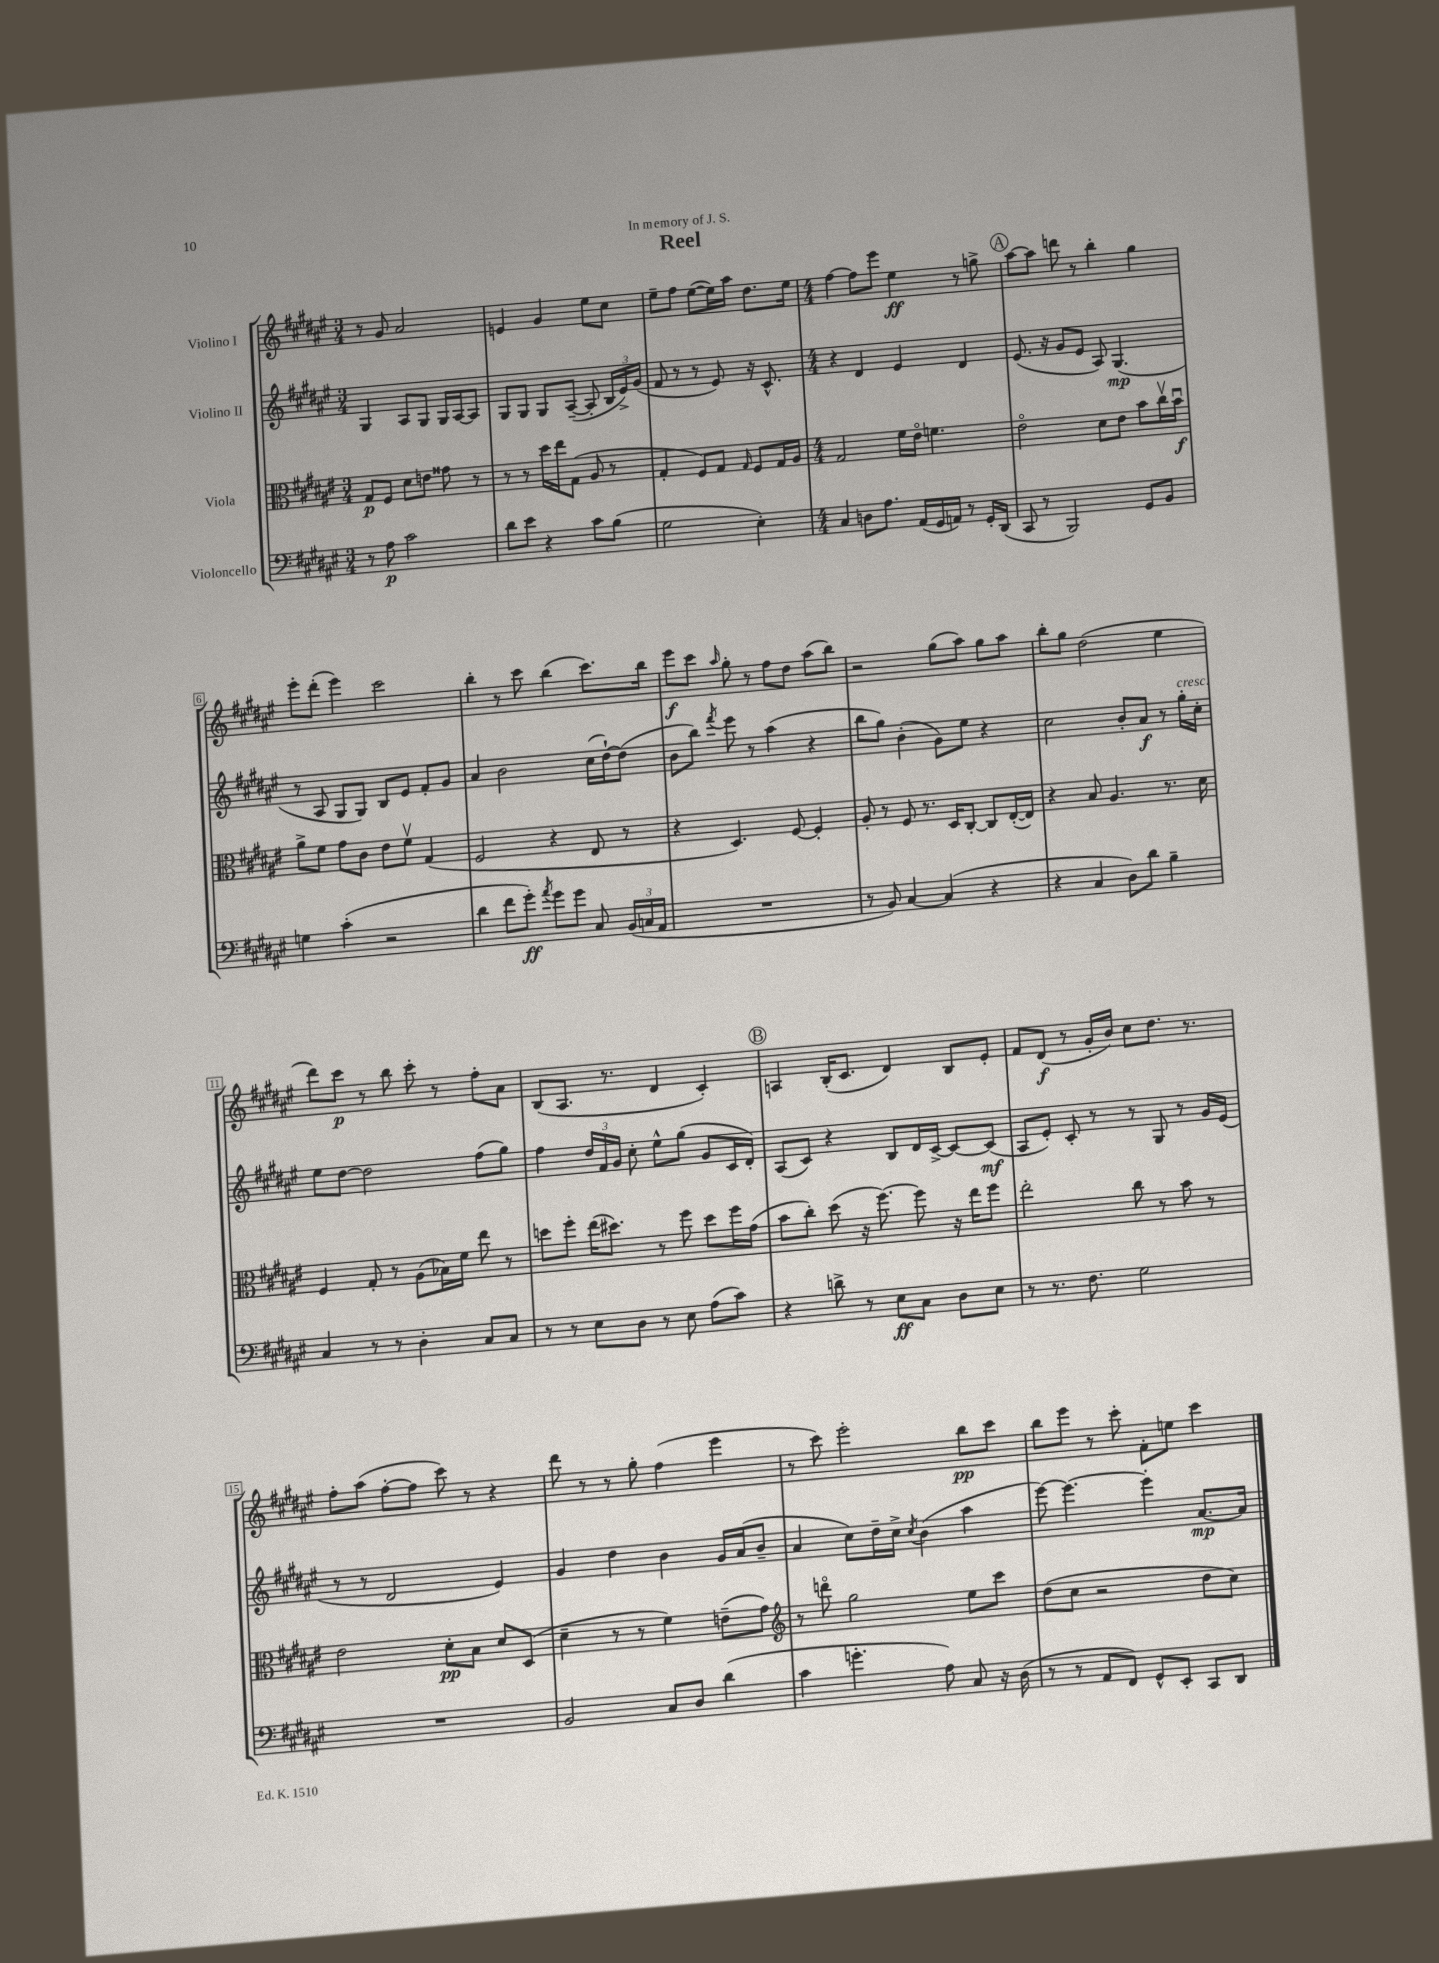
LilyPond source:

\header { title = "Reel" dedication = "In memory of J. S." }
<<
\new StaffGroup <<
\new Staff = "s0" \with { instrumentName = "Violino I" } {
    \clef treble \key fis \major \numericTimeSignature \time 3/4
    \autoBeamOff r8 gis'8 ais'2 |
    e'4 gis'4 eis''8[ cis''8] |
    eis''8[-- fis''8] eis''8[~( eis''16) ais''16] dis''8.[ eis''16] |
    \numericTimeSignature \time 4/4 fis''4~ fis''8[ eis'''8] eis''4\ff r8 g''8-> |
    \mark \markup { \circle "A" } ais''8[~ ais''8] d'''8 r8 b''4-. gis''4 |
    eis'''8[-. dis'''8]-.( eis'''4) cis'''2 |
    b''4-. r8 cis'''8 b''4( cis'''8.[) b''16] |
    eis'''8[\f cis'''8] \grace { ais''16 } gis''8-. r8 fis''8[ dis''8] ais''8[( b''8]) |
    r2 gis''8[( ais''8]) gis''8[ ais''8] |
    b''8[-. gis''8] dis''2( eis''4 |
    dis'''8[) cis'''8]\p r8 b''8 cis'''8-. r8 fis''8[-. ais'8] |
    b8[( ais8.] r8. dis'4 cis'4-.) |
    \mark \markup { \circle "B" } a4 b16[-.( cis'8.] dis'4) b8[ eis'8]-. |
    fis'8[ dis'8]\f( r8 gis'16[-. b'16]) cis''8[ dis''8.] r8. |
    fis''8[-. ais''8]( fis''8[~-. fis''8] cis'''8) r8 r4 |
    dis'''8 r8 r8 gis''8-. fis''4( eis'''4 |
    r8 cis'''8) eis'''2-. b''8[\pp cis'''8] |
    b''8[ eis'''8] r8 cis'''8-. fis'8[-. e''8] cis'''4 \bar "|." |
}
\new Staff = "s1" \with { instrumentName = "Violino II" } {
    \clef treble \key fis \major \numericTimeSignature \time 3/4
    \autoBeamOff gis4 ais8[ gis8] gis16[ ais16~ ais8] |
    gis8[ gis8] gis8[ ais8]~--( ais8-. \tuplet 3/2 { b16[ eis'16->) gis'16]( } |
    fis'8 r8 r8 eis'8) r16 cis'8.-^ |
    \numericTimeSignature \time 4/4 r4 dis'4 eis'4 dis'4 |
    \mark \markup { \circle "A" } eis'8.( r16 gis'8[ eis'8] ais8) gis4.\mp( |
    r8 ais8 gis8[ gis8]) b8[ eis'8] fis'8[-. gis'8] |
    ais'4 b'2 cis''16[( dis''16~-!) dis''8]( |
    b'8[ b''8]) \acciaccatura { fis'''8 } eis'''8 r8 ais''4( r4 |
    b''8[ gis''8]) b'4-.( gis'8[) eis''8] r4 |
    cis''2 b'8[-. ais'8]\f r8 gis''16[-.^\markup { \italic "cresc." } cis''16]-. |
    eis''8[ dis''8]~ dis''2 fis''8[( gis''8]) |
    fis''4 \tuplet 3/2 { dis''16[ fis'16 gis'16] } cis''8-. eis''8[-^ gis''8]( gis'8[ cis'16 dis'16]-.) |
    \mark \markup { \circle "B" } ais8[( cis'8]) r4 b8[ dis'16 cis'16]~-> cis'8[~ cis'8]\mf( |
    ais8[ eis'8]-.) cis'8-. r8 r8 gis8 r8 gis'16[ eis'16]( |
    r8 r8 dis'2 eis'4) |
    gis'4 dis''4 b'4 gis'16[ ais'16( b'8]-- |
    ais'4 cis''8[) dis''16-- cis''16]-> \acciaccatura { cis''8 } b'4( ais''4 |
    eis'''8~) eis'''4.~ eis'''4-. ais'8.[~\mp ais'16] \bar "|." |
}
\new Staff = "s2" \with { instrumentName = "Viola" } {
    \clef alto \key fis \major \numericTimeSignature \time 3/4
    \autoBeamOff gis8[\p fis8] dis'8[ e'8] gisis'8 r8 |
    r8 r8 dis''16[ eis''16 gis8]( ais8 r8 |
    gis4-. fis8[) gis8] \grace { gis16 } fis8[ gis16 ais16] |
    \numericTimeSignature \time 4/4 gis2 fis'16[ eis'16]\flageolet f'4. |
    \mark \markup { \circle "A" } eis'2\flageolet dis'8[ eis'8] b'8[ cis''16\upbow b'16]\downbow\f |
    ais'8[-> fis'8] gis'8[ cis'8] eis'8[ fis'8]\upbow gis4( |
    fis2 r4 eis8 r8 |
    r4 dis4.) fis8~ fis4-. |
    ais8-. r8 fis8 r8. dis16[ cis8]~-. cis8[ eis16~-.( eis16]) |
    r4 b8 ais4. r8. dis'16 |
    fis4 gis8-. r8 ais8[( bes16) fis'16] eis''8 r8 |
    d''8[ fis''8]-. eis''16[( dis''8.]) r8 fis''8 dis''8[ fis''16 gis'16]( |
    \mark \markup { \circle "B" } b'8[ cis''8]-.) dis''8( r16 fis''8.~) fis''8 r16 eis''16[ fis''8] |
    eis''2-. cis''8 r8 b'8 r8 |
    eis'2 dis'8[-.\pp b8] dis'8[ dis8]( |
    dis'4-- r8 r8 fis'4) e'8[--( gis'8]) |
    \clef treble r8 d'''8\flageolet gis''2 eis''8[ cis'''8] |
    dis''8[( cis''8] r2 dis''8[ cis''8]) \bar "|." |
}
\new Staff = "s3" \with { instrumentName = "Violoncello" } {
    \clef bass \key fis \major \numericTimeSignature \time 3/4
    \autoBeamOff r8 ais8\p cis'2 |
    dis'8[ eis'8] r4 cis'8[ b8]( |
    gis2 eis4-.) |
    \numericTimeSignature \time 4/4 cis4 d8[ ais8.] ais,16[( gis,16 a,16]) r8 gis,16[-. dis,16]( |
    \mark \markup { \circle "A" } cis,8 r8 b,,2) gis,8[ b,8] |
    g4 cis'4-.( r2 |
    dis'4 fis'8[ gis'8]-.\ff) \acciaccatura { ais'8 } gis'8[ gis'8] cis8 \tuplet 3/2 { b,16[( c16 ais,16] } |
    R1 |
    r8 b,8) cis4~ cis4( r4 |
    r4 cis4 dis8[) dis'8] b4-- |
    cis4 r8 r8 dis4-. cis8[ cis8] |
    r8 r8 eis8[ dis8] r8 eis8 ais8[( cis'8]) |
    \mark \markup { \circle "B" } r4 d'8-> r8 eis8[\ff cis8] dis8[ eis8] |
    r8 r8. fis8. gis2 |
    R1 |
    b,2 cis8[ dis8] dis'4( |
    cis'4 g'4.-. ais8) cis8 r16 dis16( |
    r8 r8 ais,8[ fis,8]) gis,8[-^ eis,8]-. cis,8[ dis,8] \bar "|." |
}
>>
>>
\layout { \context { \Score \override BarNumber.stencil = #(make-stencil-boxer 0.1 0.3 ly:text-interface::print) } }
